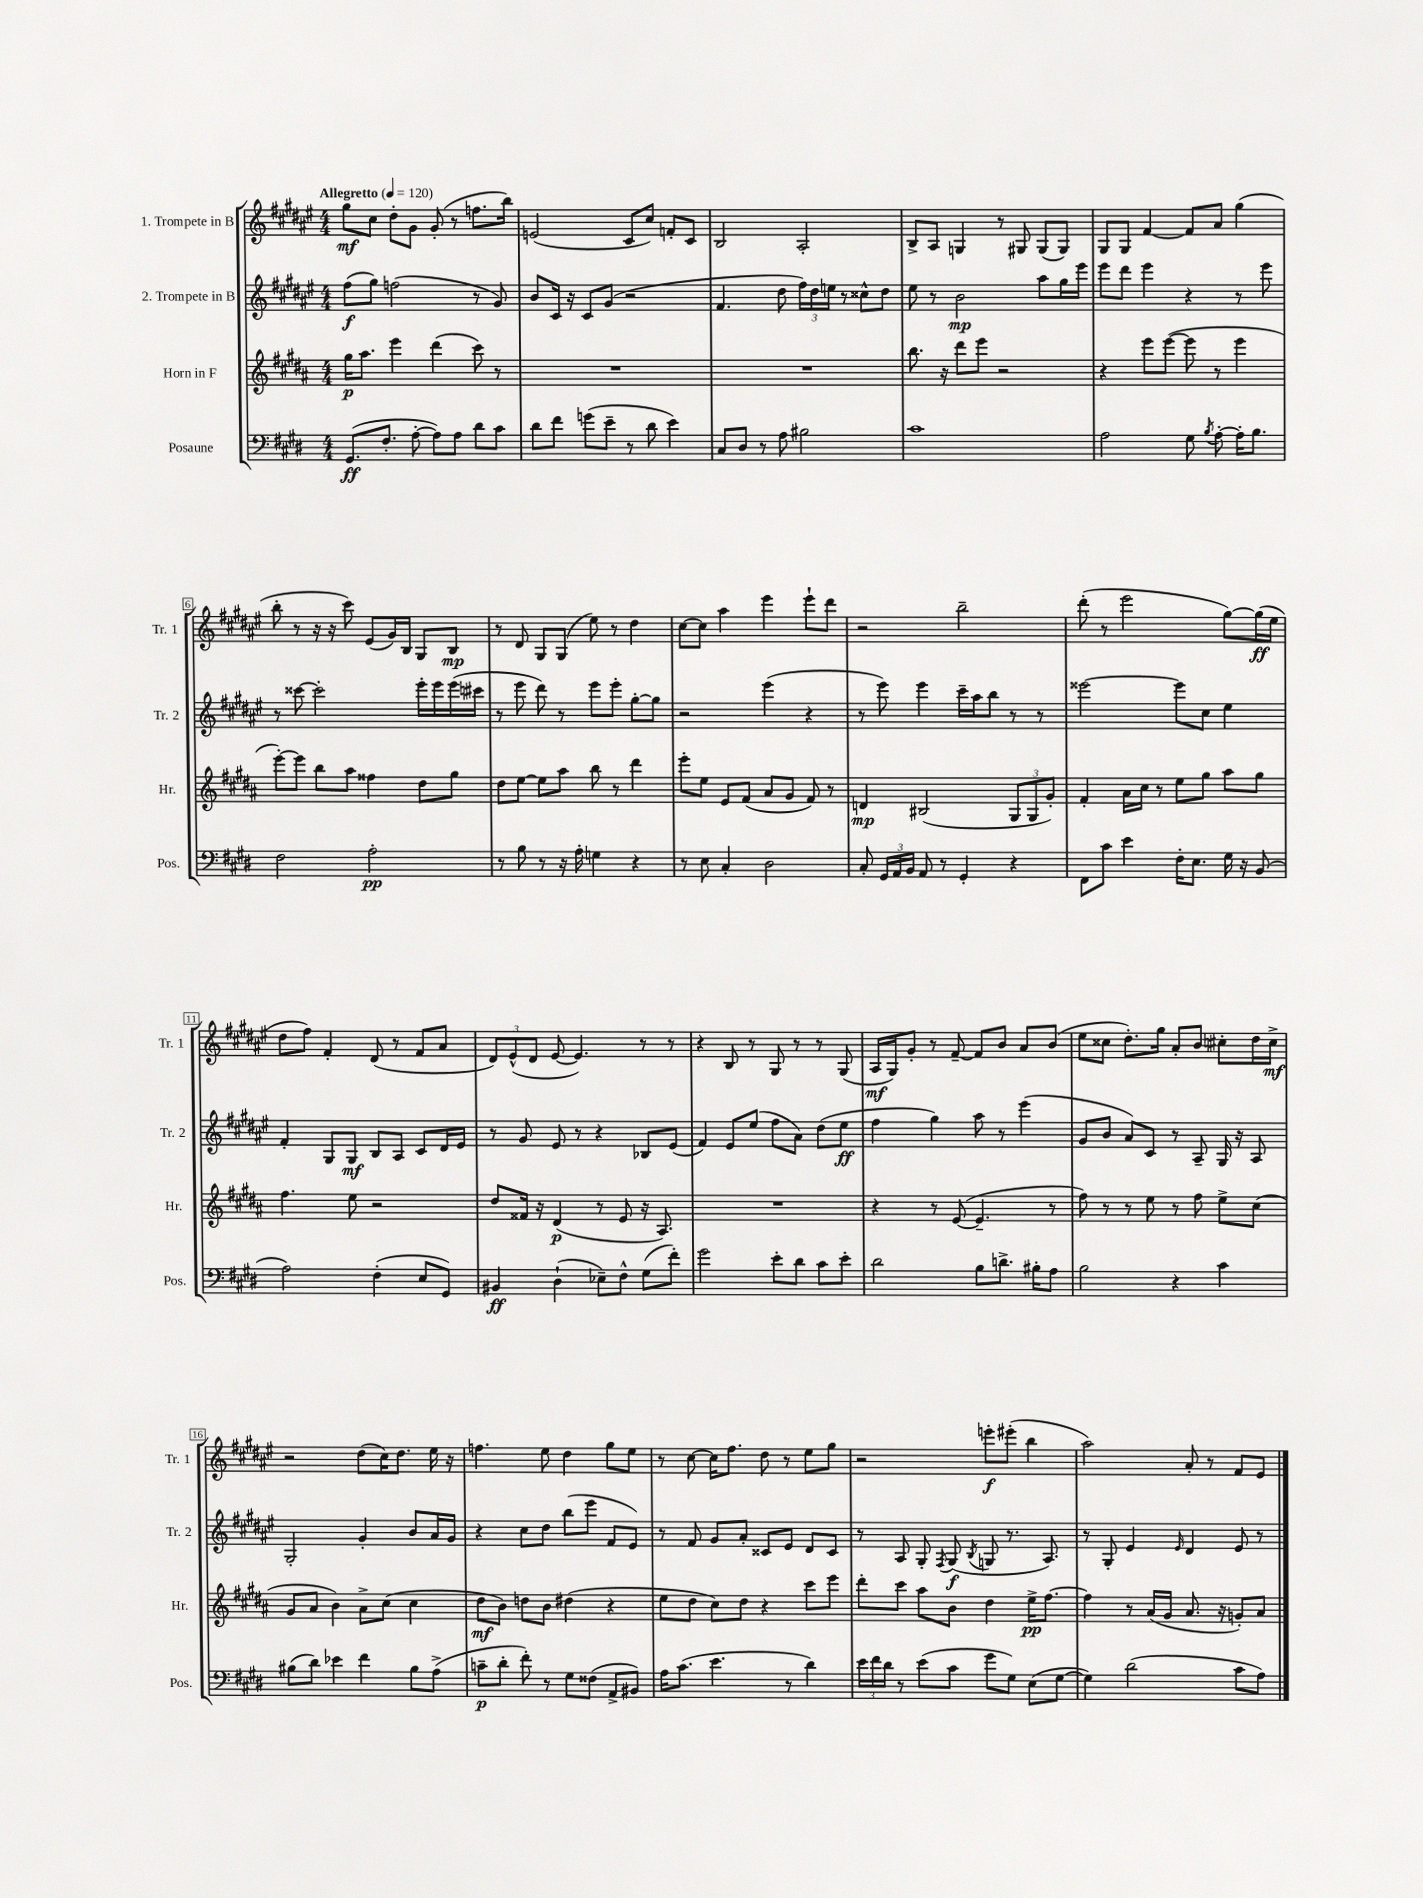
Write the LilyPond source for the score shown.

<<
\new StaffGroup <<
\new Staff = "s0" \with { instrumentName = "1. Trompete in B" shortInstrumentName = "Tr. 1" } {
    \clef treble \key fis \major \numericTimeSignature \time 4/4 \tempo "Allegretto" 4 = 120
    \autoBeamOff gis''8[\mf cis''8] dis''8[-. gis'8] gis'8-.( r8 f''8.[ b''16]) |
    e'2( cis'8[ cis''8]) f'8[-. cis'8] |
    b2 ais2-. |
    b8[-> ais8] g4 r8 gis8 gis8[( gis8]) |
    gis8[ gis8] fis'4~ fis'8[ ais'8] gis''4( |
    b''8-. r8 r16 r16 cis'''8) eis'8[( gis'16) b16] gis8[ b8]\mp |
    r8 dis'8 gis8[ gis8]( eis''8) r8 dis''4 |
    cis''8[~ cis''8] ais''4 eis'''4 eis'''8[-! dis'''8] |
    r2 b''2-- |
    dis'''8-.( r8 eis'''2 gis''8[~) gis''16\ff( eis''16] |
    dis''8[ fis''8]) fis'4-. dis'8( r8 fis'8[ ais'8] |
    \tuplet 3/2 { dis'8[) eis'8-^( dis'8] } eis'8~ eis'4.) r8 r8 |
    r4 b8 r8 gis8 r8 r8 gis8( |
    ais16[\mf gis16) gis'8]-. r8 fis'8~-- fis'8[ b'8] ais'8[ b'8]( |
    eis''8[ cisis''8] dis''8.[-.) gis''16] ais'8[-. b'8] cis''8[-. dis''16 cis''16]->\mf |
    r2 dis''8[( cis''16) dis''8.] eis''16 r16 |
    f''4. eis''8 dis''4 gis''8[ eis''8] |
    r8 cis''8~ cis''16[ fis''8.] dis''8 r8 eis''8[ gis''8] |
    r2 e'''8[-.\f eis'''8]-.( b''4 |
    ais''2) ais'8-. r8 fis'8[ eis'8] \bar "|." |
}
\new Staff = "s1" \with { instrumentName = "2. Trompete in B" shortInstrumentName = "Tr. 2" } {
    \clef treble \key fis \major \numericTimeSignature \time 4/4
    \autoBeamOff fis''8[\f( gis''8]) f''2( r8 gis'8) |
    b'8[ cis'16] r16 cis'8[ gis'8]( r2 |
    fis'4. dis''8 \tuplet 3/2 { fis''16[) dis''16 e''16] } r8 cisis''8[-^ dis''8] |
    eis''8 r8 b'2\mp ais''8[ gis''16 eis'''16] |
    eis'''8[ dis'''8] eis'''4 r4 r8 eis'''8 |
    r8 cisis'''8~ cisis'''2-. eis'''16[-. eis'''16 eis'''16( cis'''16] |
    r8 eis'''8 dis'''8) r8 eis'''8[ eis'''8]-. gis''8[~-. gis''8] |
    r2 eis'''4( r4 |
    r8 eis'''8) eis'''4 cis'''16[-- ais''16 b''8] r8 r8 |
    eisis'''2~ eisis'''8[ cis''8] eis''4 |
    fis'4-. gis8[ gis8]\mf b8[ ais8] cis'8[ dis'16 eis'16] |
    r8 gis'8 eis'8 r8 r4 bes8[ eis'8]( |
    fis'4) eis'8[ eis''8]( fis''8[ ais'8]) dis''8[( eis''8]\ff |
    fis''4 gis''4) ais''8 r8 eis'''4( |
    gis'8[ b'8] ais'8[) cis'8] r8 ais8-- gis16 r16 ais8 |
    gis2-. gis'4-. b'8[ ais'16 gis'16] |
    r4 cis''8[ dis''8] b''8[( eis'''8] fis'8[ eis'8]) |
    r8 fis'8 gis'8[ ais'8]-. cisis'8[ eis'8] dis'8[ cisis'8] |
    r8 ais8 gis8-. \acciaccatura { fis8 } gis8\f( \acciaccatura { b8 } g8 r8. ais8.) |
    r8 gis8-. eis'4 \grace { eis'16 } dis'4 eis'8 r8 \bar "|." |
}
\new Staff = "s2" \with { instrumentName = "Horn in F" shortInstrumentName = "Hr." } {
    \clef treble \key b \major \numericTimeSignature \time 4/4
    \autoBeamOff gis''16[\p ais''8.] e'''4 dis'''4( cis'''8) r8 |
    R1 |
    R1 |
    b''8. r16 dis'''8[ e'''8] r2 |
    r4 e'''8[ e'''8]~( e'''8 r8 e'''4 |
    e'''8[~-.) e'''8] b''8[ ais''8] fisis''4 dis''8[ gis''8] |
    dis''8[ e''8]~ e''8[ ais''8] b''8 r8 dis'''4 |
    e'''8[-. e''8] e'8[ fis'8]( ais'8[ gis'8] fis'8) r8 |
    d'4\mp bis2( \tuplet 3/2 { gis8[ gis8 gis'8]-.) } |
    fis'4-. ais'16[ cis''16] r8 e''8[ gis''8] ais''8[ gis''8] |
    fis''4. e''8 r2 |
    dis''8[ fisis'16] r16 dis'4\p( r8 e'8 r16 ais8.) |
    R1 |
    r4 r8 e'8~( e'4.-- r8 |
    fis''8) r8 r8 e''8 r8 fis''8 e''8[-> cis''8]( |
    gis'8[ ais'8] b'4) ais'8[-> cis''8]( cis''4 |
    dis''8[\mf b'8]) d''8[ b'8] dis''4( r4 |
    e''8[ dis''8] cis''8[) dis''8] r4 cis'''8[ e'''8] |
    dis'''8[-. cis'''8] ais''8[ b'8] dis''4 e''16[->\pp fis''8.]~ |
    fis''4 r8 ais'16[( gis'16] ais'8. r16 g'8[-.) ais'8] \bar "|." |
}
\new Staff = "s3" \with { instrumentName = "Posaune" shortInstrumentName = "Pos." } {
    \clef bass \key e \major \numericTimeSignature \time 4/4
    \autoBeamOff gis,8.[\ff( fis8.]-. a8~-. a8[) a8] dis'8[ cis'8] |
    dis'8[ fis'8] g'8[( e'8]-- r8 dis'8 e'4) |
    cis8[ dis8] r8 a8 bis2 |
    cis'1 |
    a2 gis8 \acciaccatura { b8 } a8~-. a16[-. b8.] |
    fis2 a2-.\pp |
    r8 b8 r8 r16 a16-. g4 r4 |
    r8 e8 cis4-. dis2 |
    cis8-. \tuplet 3/2 { gis,16[ a,16 b,16] } a,8 r8 gis,4-. r4 |
    fis,8[ cis'8] e'4 fis16[-. e8.] gis16 r16 b,8( |
    a2) fis4-.( e8[ gis,8]) |
    bis,4\ff dis4-!( ees8[--) fis8]-^ gis8[( fis'8]-.) |
    gis'2 e'8[-. dis'8] cis'8[ e'8]-. |
    dis'2 b8[ d'8.]-> bis16[-. a8] |
    b2 r4 cis'4 |
    bis8[( dis'8]) ees'4 fis'4 bis8[ a8]->( |
    c'8[--\p dis'8]-. fis'8-.) r8 gis8[ fisis8]( a,8[-> bis,8]) |
    a16[ cis'8.]( e'4. r8 dis'4) |
    \tuplet 3/2 { e'16[ fis'16 dis'16] } r8 e'8[( cis'8] gis'8[ gis8]) e8[( gis8]~ |
    gis4) dis'2( cis'8[ a8]) \bar "|." |
}
>>
>>
\layout { \context { \Score \override BarNumber.stencil = #(make-stencil-boxer 0.1 0.3 ly:text-interface::print) } }
